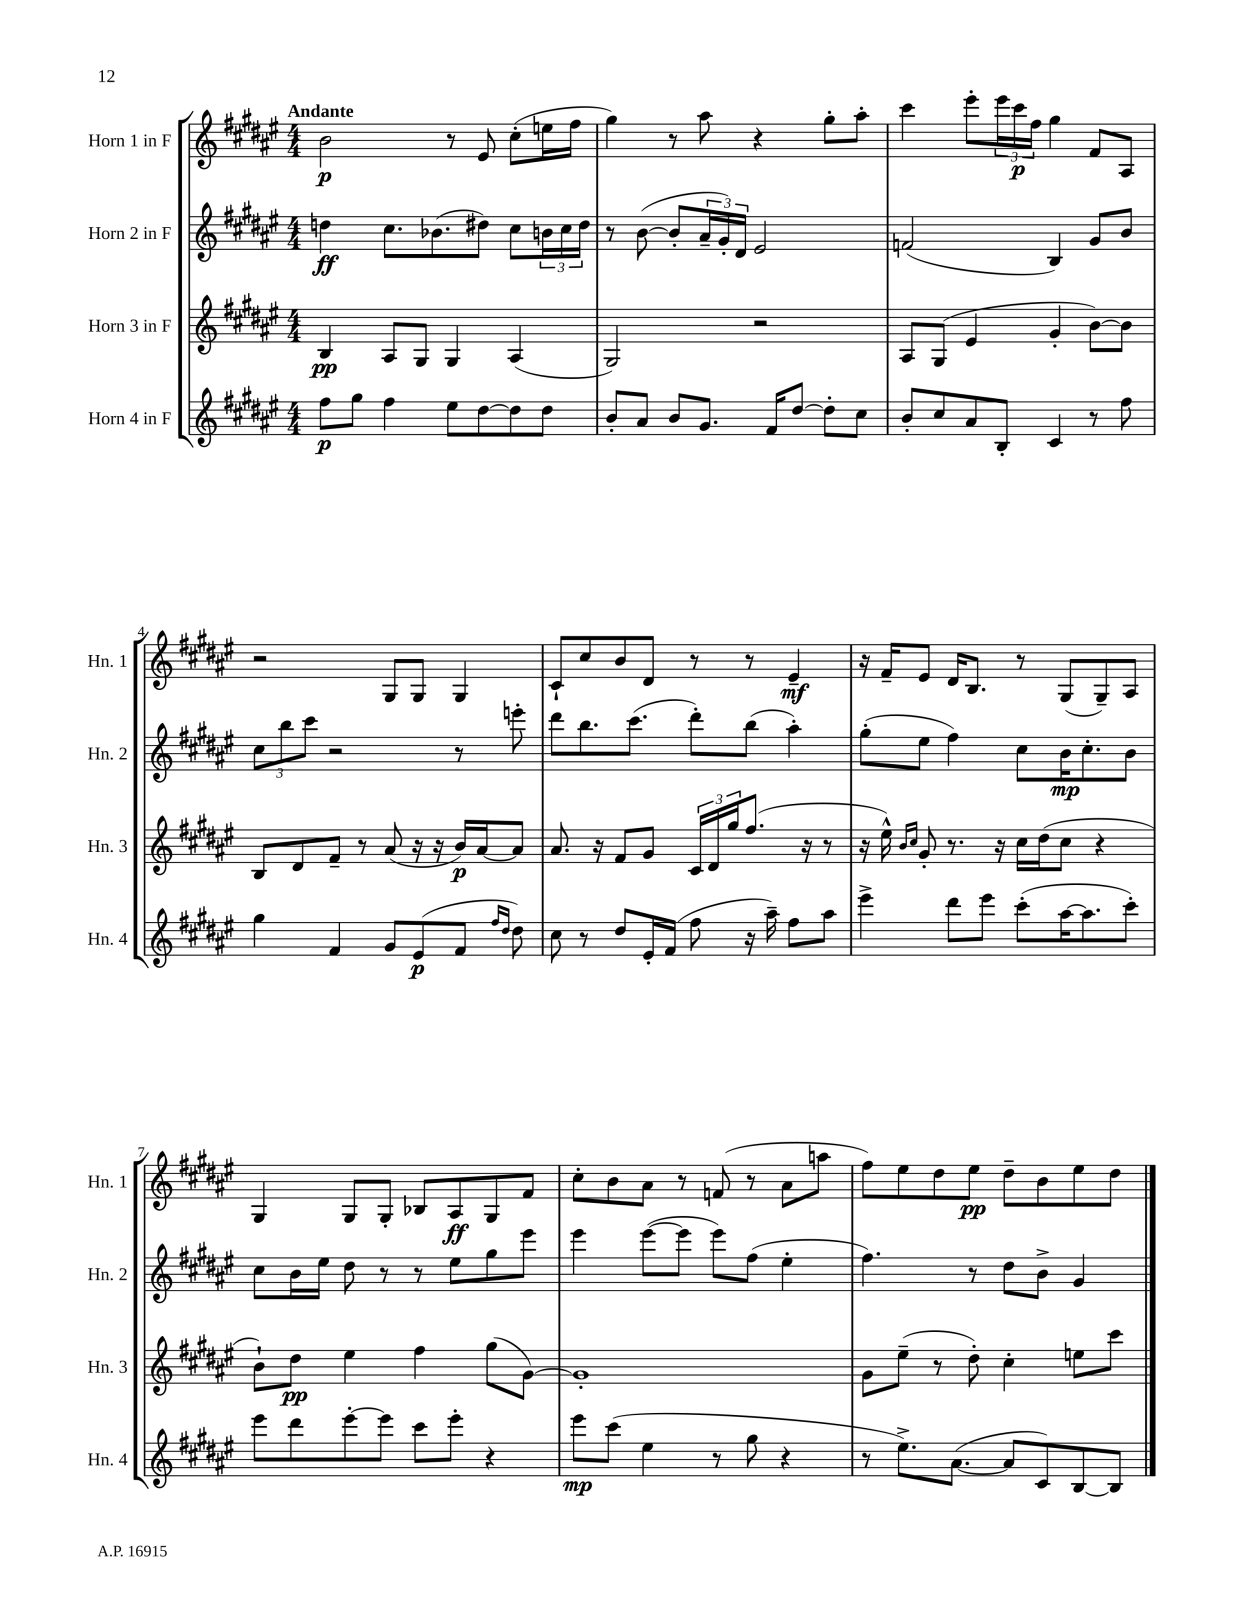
<<
\new StaffGroup <<
\new Staff = "s0" \with { instrumentName = "Horn 1 in F" shortInstrumentName = "Hn. 1" } {
    \clef treble \key fis \major \numericTimeSignature \time 4/4 \tempo "Andante"
    b'2\p r8 eis'8 cis''8-.( e''16 fis''16 |
    gis''4) r8 ais''8 r4 gis''8-. ais''8-. |
    cis'''4 eis'''8-. \tuplet 3/2 { eis'''16 cis'''16\p fis''16 } gis''4 fis'8 ais8 |
    r2 gis8 gis8 gis4 |
    cis'8-! cis''8 b'8 dis'8 r8 r8 eis'4--\mf |
    r16 fis'16-- eis'8 dis'16 b8. r8 gis8( gis8--) ais8 |
    gis4 gis8 gis8-. bes8 ais8\ff gis8 fis'8 |
    cis''8-. b'8 ais'8 r8 f'8( r8 ais'8 a''8 |
    fis''8) eis''8 dis''8 eis''8\pp dis''8-- b'8 eis''8 dis''8 \bar "|." |
}
\new Staff = "s1" \with { instrumentName = "Horn 2 in F" shortInstrumentName = "Hn. 2" } {
    \clef treble \key fis \major \numericTimeSignature \time 4/4
    d''4\ff cis''8. bes'8.( dis''8) cis''8 \tuplet 3/2 { b'16 cis''16 dis''16 } |
    r8 b'8~( b'8-. \tuplet 3/2 { ais'16-- gis'16-.) dis'16 } eis'2 |
    f'2( b4) gis'8 b'8 |
    \tuplet 3/2 { cis''8 b''8 cis'''8 } r2 r8 e'''8-. |
    dis'''8 b''8. cis'''8.( dis'''8-.) b''8( ais''4-.) |
    gis''8-.( eis''8 fis''4) cis''8 b'16\mp cis''8.-. b'8 |
    cis''8 b'16 eis''16 dis''8 r8 r8 eis''8 gis''8 eis'''8 |
    eis'''4 eis'''8~( eis'''8 eis'''8) fis''8( eis''4-. |
    fis''4.) r8 dis''8 b'8-> gis'4 \bar "|." |
}
\new Staff = "s2" \with { instrumentName = "Horn 3 in F" shortInstrumentName = "Hn. 3" } {
    \clef treble \key fis \major \numericTimeSignature \time 4/4
    b4\pp ais8 gis8 gis4 ais4( |
    gis2) r2 |
    ais8 gis8( eis'4 gis'4-. b'8~) b'8 |
    b8 dis'8 fis'8-- r8 ais'8( r16 r16 b'16\p) ais'16~ ais'8 |
    ais'8. r16 fis'8 gis'8 \tuplet 3/2 { cis'16 dis'16 gis''16 } fis''8.( r16 r8 |
    r16 eis''16-^) \grace { b'16 cis''16 } gis'8-. r8. r16 cis''16 dis''16( cis''8 r4 |
    b'8-!) dis''8\pp eis''4 fis''4 gis''8( gis'8~) |
    gis'1-. |
    gis'8 eis''8--( r8 dis''8-.) cis''4-. e''8 cis'''8 \bar "|." |
}
\new Staff = "s3" \with { instrumentName = "Horn 4 in F" shortInstrumentName = "Hn. 4" } {
    \clef treble \key fis \major \numericTimeSignature \time 4/4
    fis''8\p gis''8 fis''4 eis''8 dis''8~ dis''8 dis''8 |
    b'8-. ais'8 b'8 gis'8. fis'16 dis''8~ dis''8-. cis''8 |
    b'8-. cis''8 ais'8 b8-. cis'4 r8 fis''8 |
    gis''4 fis'4 gis'8 eis'8\p( fis'8 \grace { fis''16 dis''16 } dis''8) |
    cis''8 r8 dis''8 eis'16-. fis'16( fis''8 r16 ais''16--) fis''8 ais''8 |
    eis'''4-> dis'''8 eis'''8 cis'''8-.( ais''16~ ais''8. cis'''8-.) |
    eis'''8 dis'''8 eis'''8~-. eis'''8 cis'''8 eis'''8-. r4 |
    eis'''8\mp cis'''8( eis''4 r8 gis''8 r4 |
    r8 eis''8.->) ais'8.~( ais'8 cis'8) b8~ b8 \bar "|." |
}
>>
>>
